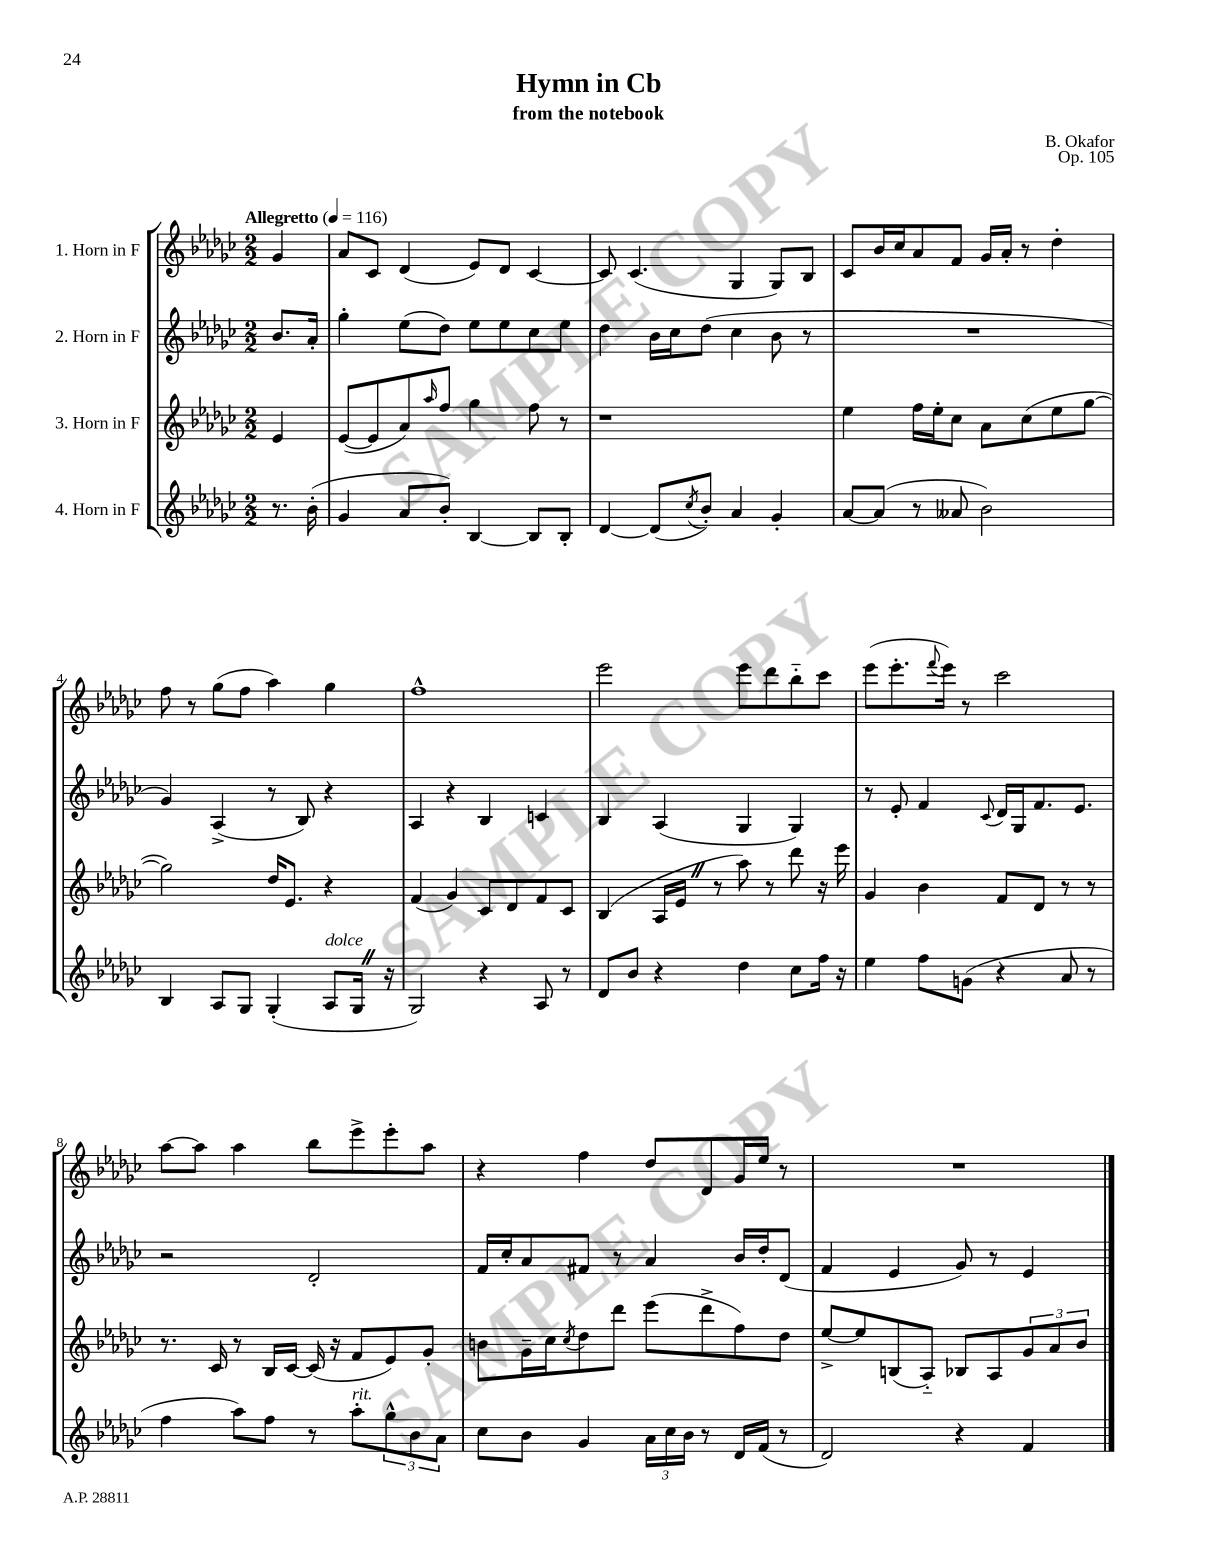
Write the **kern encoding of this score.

**kern	**kern	**kern	**kern
*part4	*part3	*part2	*part1
*staff4	*staff3	*staff2	*staff1
*I"4. Horn in F	*I"3. Horn in F	*I"2. Horn in F	*I"1. Horn in F
*clefG2	*clefG2	*clefG2	*clefG2
*k[b-e-a-d-g-c-]	*k[b-e-a-d-g-c-]	*k[b-e-a-d-g-c-]	*k[b-e-a-d-g-c-]
*M2/2	*M2/2	*M2/2	*M2/2
*MM116	*MM116	*MM116	*MM116
=	=	=	=
!	!	!	!LO:TX:a:B:t=Allegretto
8.r	4e-/	8.b-/L	4g-/
(16b-'\	.	16a-'/Jk	.
=1	=1	=1	=1
4g-/	([8e-/L	4gg-'\	8a-/L
.	8e-/]	.	8c-/J
8a-/L	8a-/)	(8ee-\L	(4d-/
.	16qqaa-/	.	.
8b-'/J)	8ff/J	8dd-\J)	.
[4B-/	4gg-\	8ee-\L	8e-/L)
.	.	8ee-\	8d-/J
8B-/L]	8ff\	8cc-\	[4c-/
8B-'/J	8r	8ee-\J	.
=2	=2	=2	=2
[4d-/	1r	4dd-\	8c-/]
.	.	.	(4.c-/
(8d-/L]	.	16b-\LL	.
.	.	16cc-\J	.
8qcc-/	.	.	.
8b-'/J)	.	(8dd-\J	.
4a-/	.	4cc-\	4G-/
4g-'/	.	8b-\	8G-/L)
.	.	8r	8B-/J
=3	=3	=3	=3
[8a-/L	4ee-\	1r	8c-/L
(8a-/J]	.	.	16b-/L
.	.	.	16cc-/J
8r	16ff\LL	.	8a-/
.	16ee-'\J	.	.
8a--X/	8cc-\J	.	8f/J
2b-\)	8a-\L	.	16g-/LL
.	.	.	16a-'/JJ
.	(8cc-\	.	8r
.	8ee-\	.	4dd-'\
.	[8gg-\J	.	.
!!LO:LB:g=z
=4	=4	=4	=4
4B-/	2gg-\])	4g-/)	8ff\
.	.	.	8r
8A-/L	.	(4A-^/	(8gg-\L
8G-/J	.	.	8ff\J
(4G-'/	16dd-/KL	8r	4aa-\)
.	8.e-/J	.	.
.	.	8B-/)	.
!LO:TX:a:i:t=dolce	!	!	!
8A-/L	4r	4r	4gg-\
16G-Z/Jk	.	.	.
16r	.	.	.
=5	=5	=5	=5
2G-/)	(4f/	4A-/	1ff^^
.	4g-/)	4r	.
4r	8c-/L	4B-/	.
.	8d-/	.	.
8A-/	8f/	4cn/	.
8r	8c-/J	.	.
=6	=6	=6	=6
8d-/L	(4B-/	4B-/	2eee-\
8b-/J	.	.	.
4r	16A-/LL	(4A-/	.
.	16e-Z/JJ	.	.
.	8r	.	.
4dd-\	8aa-\)	4G-/	8eee-\L
.	8r	.	8ddd-\
8cc-\L	8ddd-\	4G-/)	8bb-\
16ff\Jk	16r	.	8ccc-\J
16r	16eee-\	.	.
=7	=7	=7	=7
4ee-\	4g-/	8r	(8eee-\L
.	.	8e-'/	8.eee-'\
8ff\L	4b-\	4f/	.
.	.	.	8qqfff/
.	.	.	16eee-\Jk)
(8gn\J	.	.	8r
.	.	8qqc-/	.
4r	8f/L	16d-/LL	2ccc-\
.	.	16G-/J	.
.	8d-/J	8.f/	.
8a-/	8r	.	.
.	.	8.e-/J	.
8r	8r	.	.
!!LO:LB:g=z
=8	=8	=8	=8
4ff\	8.r	2r	[8aa-\L
.	.	.	8aa-\J]
.	16c-/	.	.
8aa-\L)	8r	.	4aa-\
8ff\J	16B-/LL	.	.
.	[16c-/JJ	.	.
8r	(16c-/]	2d-'/	8bb-\L
.	16r	.	.
!LO:TX:a:i:t=rit.	!	!	!
8aa-'\L	8f/L	.	8eee-^\
12gg-^^\	8e-/)	.	8eee-'\
12b-\	.	.	.
.	8g-'/J	.	8aa-\J
12a-\J	.	.	.
=9	=9	=9	=9
8cc-\L	8bn\L	16f/LL	4r
.	.	16cc-'/J	.
8b-\J	16g-~\L	8a-/	.
.	16cc-\J	.	.
.	8qcc-/	.	.
4g-/	8dd-\	8f#X/J	4ff\
.	8ddd-\J	8r	.
24a-\LL	(8eee-\L	4a-/	8dd-/L
24cc-\	.	.	.
24b-\JJ	.	.	.
8r	8ddd-^\	.	8d-/
16d-/LL	8ff\)	16b-/LL	16g-/L
(16f/JJ	.	16dd-'/J	16ee-/JJ
8r	8dd-\J	(8d-/J	8r
=10	=10	=10	=10
2d-/)	[8ee-^/L	4f/	1r
.	8ee-/]	.	.
.	(8Bn/	4e-/	.
.	8A-/J)	.	.
4r	8B-X/L	8g-/)	.
.	8A-/	8r	.
4f/	12g-/	4e-/	.
.	12a-/	.	.
.	12b-/J	.	.
==	==	==	==
*-	*-	*-	*-
